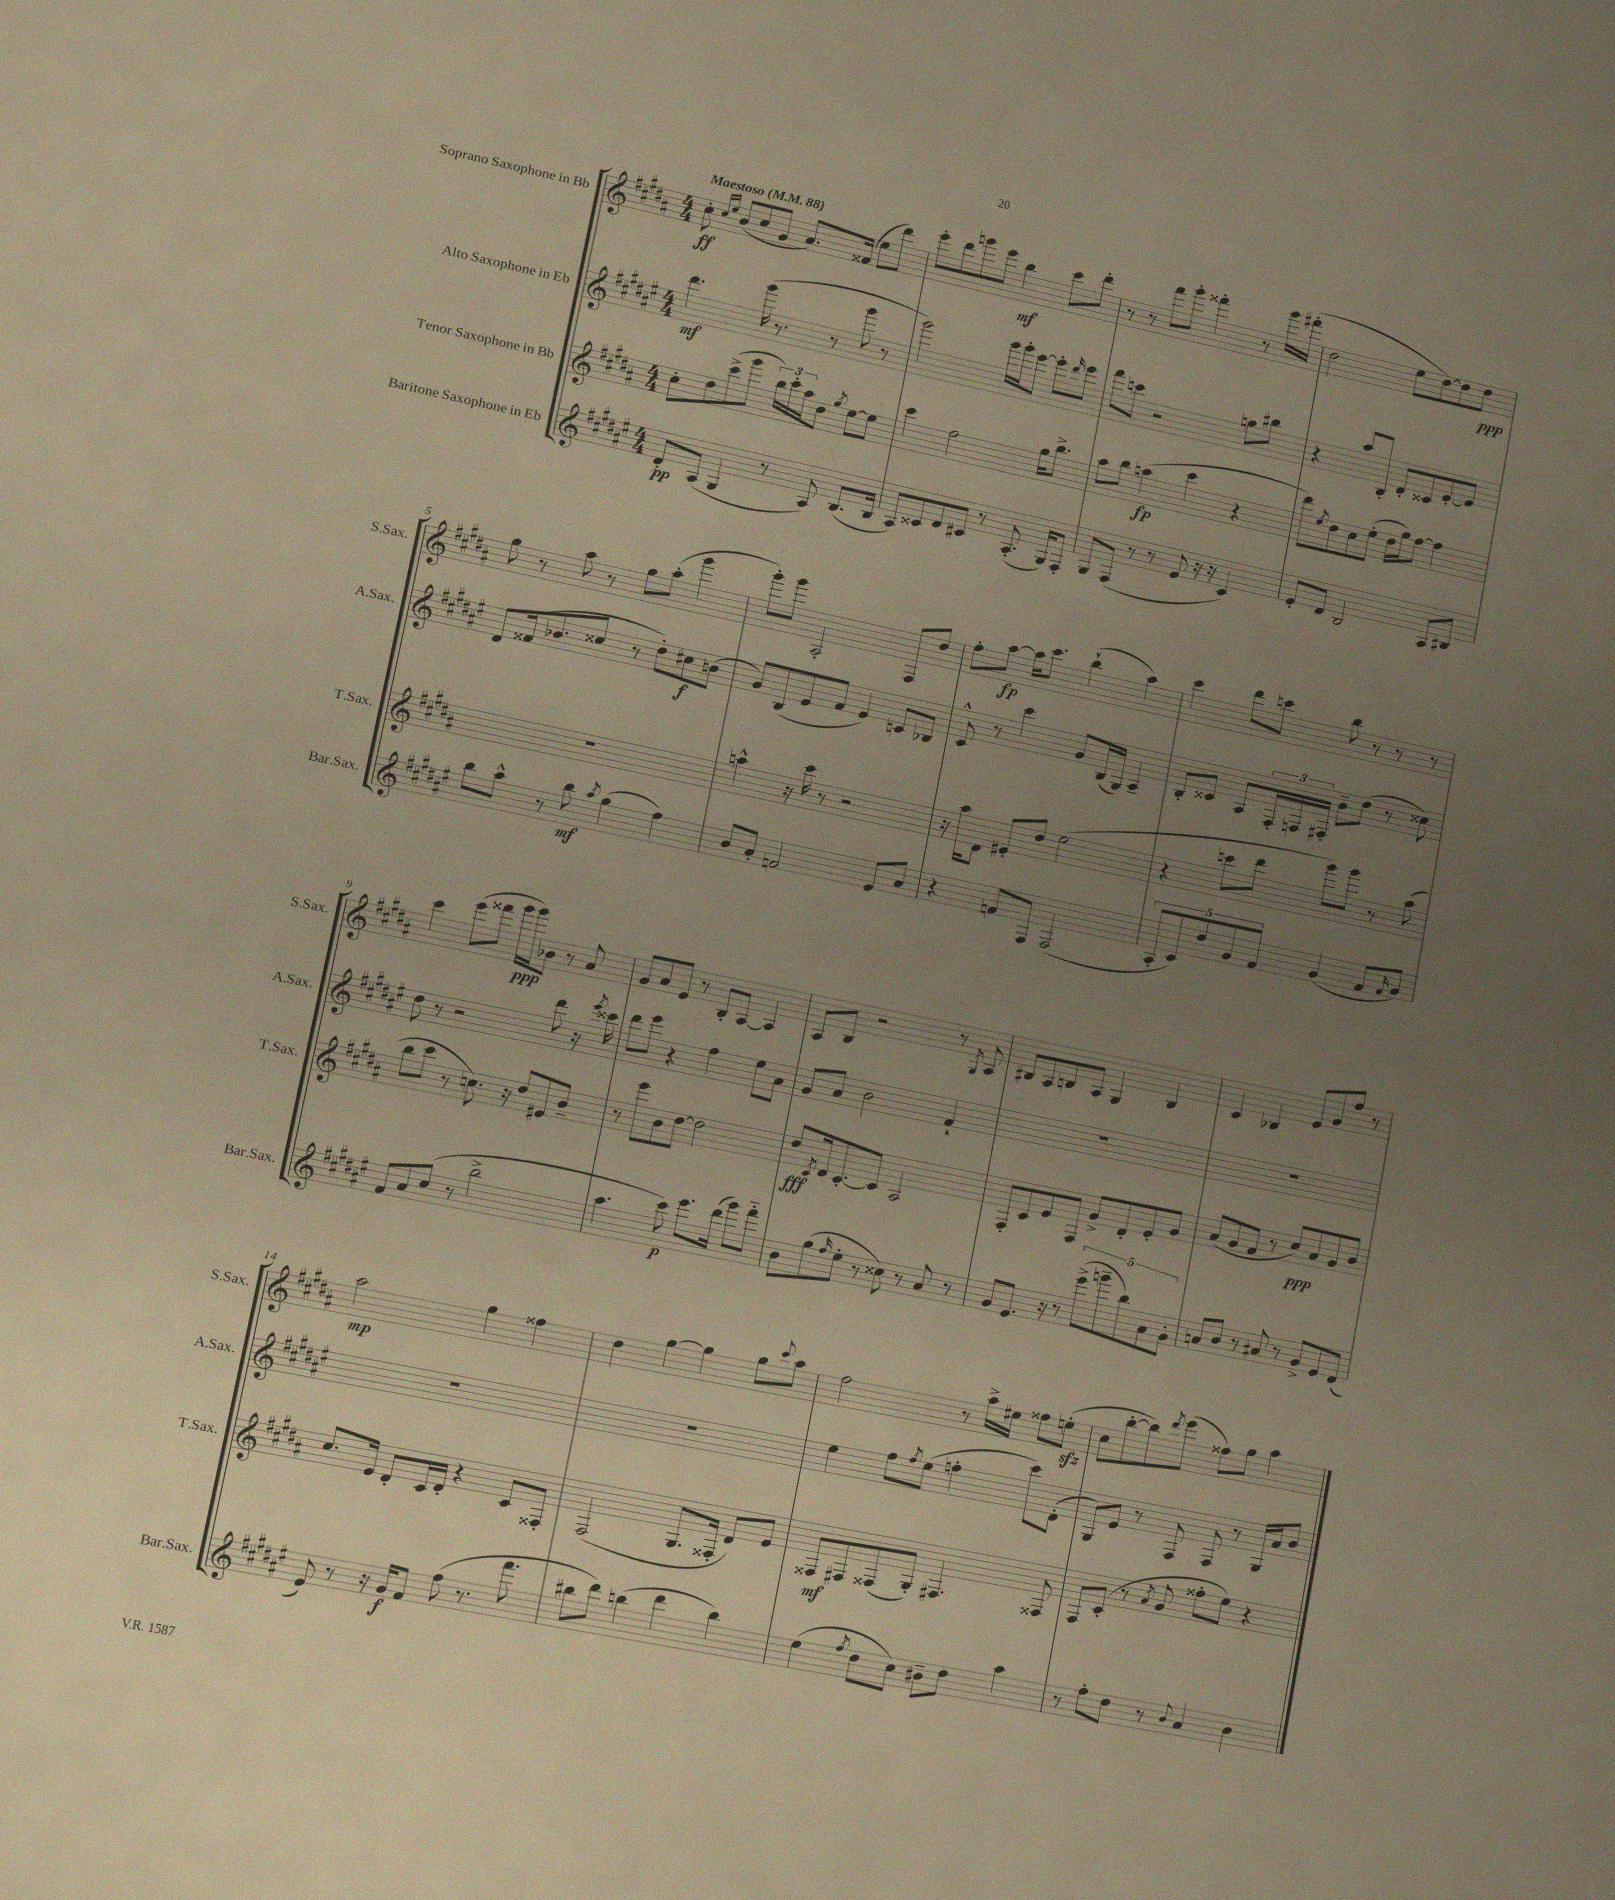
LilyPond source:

<<
\new StaffGroup <<
\new Staff = "s0" \with { instrumentName = "Soprano Saxophone in Bb" shortInstrumentName = "S.Sax." } {
    \clef treble \key b \major \numericTimeSignature \time 4/4 \tempo "Maestoso" 4 = 88
    cis''8-.\ff \grace { cis''16 e''16 } b'8( cis''8 gis'8 ais'8.) fisis'16( e''8 dis'''8) |
    e'''8-. dis'''8 g'''8 e'''8 b''4\mf cis'''8 dis'''8-. |
    r8 r8 fis'''8 gis'''8-. fisis'''4-. r8 gis'''16 fis'''16-.( |
    dis''2 e''8 dis''8~) dis''8 dis''8\ppp |
    gis''8 r8 ais''8 r8 gis''8 ais''8-.( gis'''4 |
    gis'''8-.) gis'''8 ais2-. fis8 dis''8 |
    fis''8-. ais''8~\fp ais''16 cis'''8. b''4-!( ais''4) |
    cis'''4 dis'''8 c'''8 b''8 r8 r8 r8 |
    cis'''4 e'''8( fisis'''8 gis'''16\ppp gis'''16) bes'8 r8 ais'8 |
    gis'8 ais'8 e'8 r8 b8-. ais8~ ais4 |
    ais8 b8 r2 r8 \acciaccatura { gis8 } ais8 |
    bis8 ais8 b8 ais8 gis4 b4 |
    cis'4 bes4 e'8 gis'8 fis''8 r8 |
    ais''2\mp gis''4 fisis''4 |
    dis''4 gis''4~ gis''4 gis''8 \appoggiatura { cis'''8 } ais''8 |
    fis''2 r8 ais''16-> eis''16 fisis''8 e''8-.\sfz( |
    cis''8 b''8~-. b''8) \acciaccatura { dis'''8 } e'''8( fisis''8) gis''8 ais''4 \bar "|." |
}
\new Staff = "s1" \with { instrumentName = "Alto Saxophone in Eb" shortInstrumentName = "A.Sax." } {
    \clef treble \key fis \major \numericTimeSignature \time 4/4
    dis'''4.\mf gis'''16( r8. r8 gis'''8 r8 |
    gis'''2) gis'''16 gis'''16-. eis'''8~ eis'''8-. \grace { dis'''16 } eis'''8 |
    fis'''8 c'''8 r2 g''8 bis''8 |
    r4 ais''8 b8-. dis'8-. cisis'8 eis'8~-. eis'8 |
    dis'8 fisis'16( bes'8. cisis''8 r8 dis''8-.) cis''8\f b'8( |
    gis'8) b8( eis'8 fis'8 eis'4) c'8 bes8 |
    cis'8-^ r8 cis'''4 gis'8 b16( gis16) ais4-- |
    b8-. cisis'8 ais8 \tuplet 3/2 { fis16-. f16 fis16-. } b'8-- dis''8( r8 cisis''8) |
    dis''8 r8 r2 dis'''8 r16 \acciaccatura { eis'''8 } cisis'''16 |
    dis'''8 eis'''8 r4 fis''4 eis''8 ais'8 |
    gis'8 ais'8 b'2 fis'4-! |
    R1 |
    R1 |
    R1 |
    R1 |
    eis''4 fis''8 \acciaccatura { fis''8 } eis''8( f''4-. cis'''8) dis'8-.( |
    gis8) eis'8 r8 fis8 fis8 r8 gis16 ais'16 b'8 \bar "|." |
}
\new Staff = "s2" \with { instrumentName = "Tenor Saxophone in Bb" shortInstrumentName = "T.Sax." } {
    \clef treble \key b \major \numericTimeSignature \time 4/4
    cis''8-. dis''8 cis'''8->( gis'''8 \tuplet 3/2 { b''16) cis'''16-. ais''16 } dis''8 \acciaccatura { gis''8 } e''8~ e''8 |
    cis'''4 fis''2 gis''16 b''8.-> |
    ais''8 b''8 a''4\fp( cis'''4 r4 |
    dis'''8) \acciaccatura { e''8 } dis''8 cis''8 e''8-.( dis''16 gis''16) fis''8~ fis''4 |
    R1 |
    a''4-^ r16 cis'''16 r8 r2 |
    r16 ais''16 dis'8 eis'8-. dis''8 e''2( |
    r4 c'''8 dis'''8 gis'''8) gis'''8 r8 ais''8( |
    b''8 cis'''8 r8 c''8.) r16 dis''8 eis'8 b'8-- |
    r8 e'''8 b'8 dis''8~ dis''2 |
    dis''8\fff \acciaccatura { cis'8 } dis'16 cis'8.~-. cis'8 ais2 |
    fis8-. cis'8 e'8 fis8 gis'8-> dis'8-. e'8-. gis'8 |
    ais'8( gis'8 fis'8 r8 cis''8\ppp) ais'8 gis'8 b'8 |
    cis''8. e'16 dis'8-. cis'16 dis'16-. r4 cis'8 fisis8-. |
    fis2( gis8. fisis16-. dis'8) e'8 |
    fisis8\mf fis8 fisis8( gis8-.) fis4. fisis8 |
    fis8 cis'8-.( r8 \acciaccatura { ais'8 } gis'8 fisis''8-. e''8) r4 \bar "|." |
}
\new Staff = "s3" \with { instrumentName = "Baritone Saxophone in Eb" shortInstrumentName = "Bar.Sax." } {
    \clef treble \key fis \major \numericTimeSignature \time 4/4
    dis'8-.\pp ais8( gis4 r8 ais8) b8.( b16 |
    ais8) cisis'8 dis'8 cis'8 r8 ais8.-.( gis16) fis8-. |
    gis8 fis8( r8 r8 eis'8 r16 r16 cis'4) |
    eis'8-. dis'8 b2 ais8 bis8 |
    b''8 ais''8-^ r8 b''8\mf \acciaccatura { ais''8 } gis''4( fis''4) |
    b'8 ais'8-. f'2 eis'8 ais'8 |
    r4 f'8 fis8 fis2( |
    \tuplet 5/4 { ais8-. cis'8) dis''8 gis'8 fis'8 } gis'4( fis'8 \grace { fis'16 } gis'8) |
    fis'8 ais'8 cis''8( r8 b''2-> |
    ais''4. cis'''8\p) eis'''8. dis'''16( gis'''8) fis'''8-_ |
    b'8 gis''8( \grace { fis''16 } eis''8-. r8 cisis''8) r8 ais'8 r8 |
    gis'8 eis'8. r16 r8 \tuplet 5/4 { eis'''8->( g'''8-- b''8) ais'8 gis'8-. } |
    a'8 b'8 r8 ais'8 r8 gis'8-> eis'8 dis'8( |
    eis'8) r8 r16 gis'16\f fis'8 fis''8( r8. fis'''8. |
    bis''8 dis'''8) b''4( dis'''4 b''4) |
    eis''4( \acciaccatura { fis''8 } dis''8 cis''8) bis'8-- dis''8 ais''4 |
    r8 fis''8-. dis''8 r8 \appoggiatura { b'8 } ais'4 b'4 \bar "|." |
}
>>
>>
